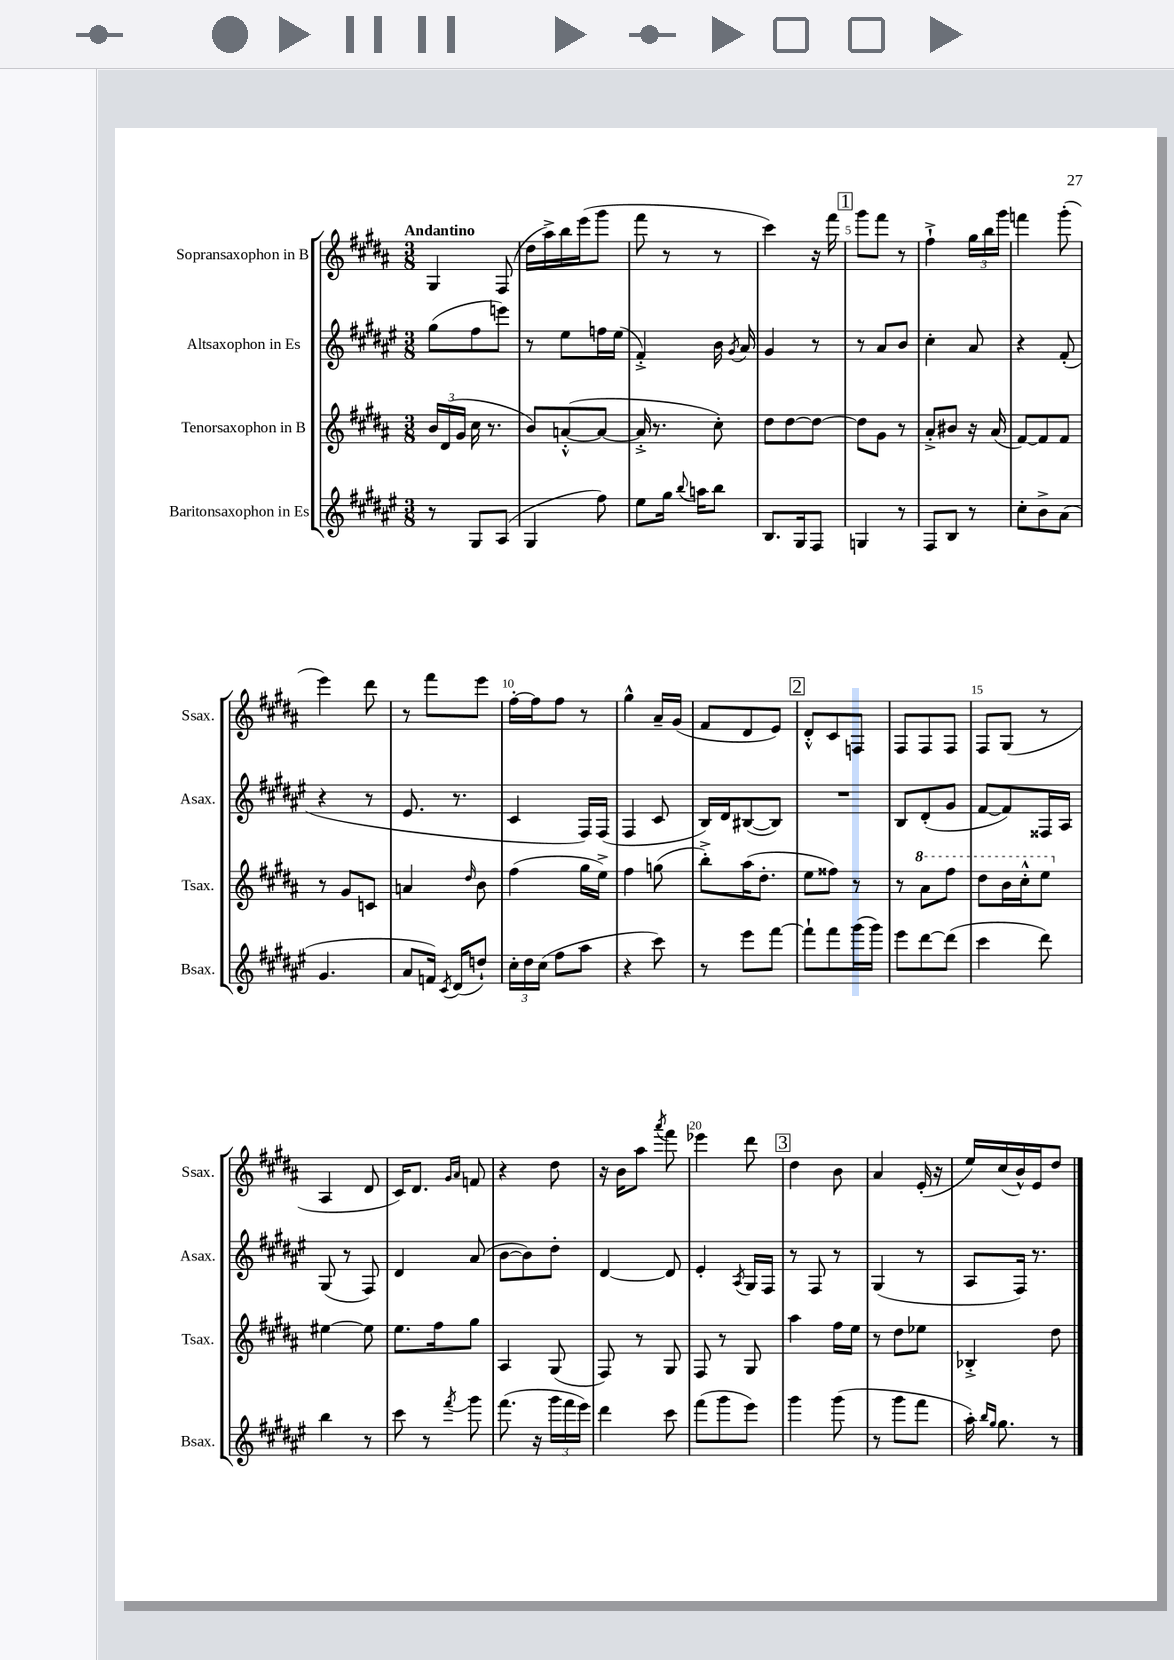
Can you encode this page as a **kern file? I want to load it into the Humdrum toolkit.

**kern	**kern	**kern	**kern
*staff4	*staff3	*staff2	*staff1
*clefG2	*clefG2	*clefG2	*clefG2
*k[f#c#g#d#a#e#]	*k[f#c#g#d#a#]	*k[f#c#g#d#a#e#]	*k[f#c#g#d#a#]
*M3/8	*M3/8	*M3/8	*M3/8
8r	24b	(8gg#	4G#
.	(24d#	.	.
.	24g#	.	.
8G#	16cc#	8ff#	.
.	8.r	.	.
(8A#	.	8eee)	(8F#
=	=	=	=
4G#	8b)	8r	16dd#
.	.	.	16aa#^)
.	([8a'^^	8ee#	16bb
.	.	.	(16eee
8ff#)	8a_	16ff	8ggg#
.	.	(16ee#	.
=	=	=	=
8ee#	16a'^]	4f#'^)	8fff#
.	8.r	.	.
16gg#	.	.	8r
8qqbb	.	.	.
16aa	.	.	.
8bb	8cc#')	16b	8r
.	.	8qg#	.
.	.	16a#	.
=	=	=	=
8.B	8dd#	4g#	4ccc#)
.	[8dd#	.	.
16G#	.	.	.
8F#	8dd#_	8r	16r
.	.	.	16fff#
=	=	=	=
4G	8dd#]	8r	8ggg#
.	8g#	8a#	8fff#
8r	8r	8b	8r
=	=	=	=
8F#	8a#'^	4cc#'	4ff#`^
8B	8b#	.	.
8r	16r	8a#	24gg#
.	.	.	24bb
.	(16a#	.	.
.	.	.	24ggg#
=	=	=	=
8cc#'	[8f#)	4r	4fff
8b^	8f#]	.	.
(8a#	8f#	(8f#'	(8ggg#'
=	=	=	=
4.g#	8r	4r	4eee)
.	8g#	.	.
.	8c	8r	8ddd#
=	=	=	=
8a#	4a	8.e#	8r
16f)	.	.	8fff#
8qc#	.	.	.
(16d#	.	8.r	.
.	16qqdd#	.	.
8dd`)	8b	.	8eee
=	=	=	=
24cc#'	(4ff#	4c#	[16ff#'
24dd#	.	.	.
.	.	.	16ff#]
(24cc#	.	.	.
8ff#	.	.	8ff#
8aa#	16gg#	16F#)	8r
.	16ee^)	(16F#	.
=	=	=	=
4r	4ff#	4F#	4gg#^^
8ccc#)	(8gg	8c#	16a#~
.	.	.	(16g#
=	=	=	=
8r	8bb'^)	16B)	8f#
.	.	16d#	.
8eee#	(16aa#	([8B#	8d#
.	8.dd#'	.	.
[8fff#	.	8B#])	8e)
=	=	=	=
8fff#`]	8ee	4.r	8d#'^^
8fff#	8ff##)	.	8c#
(16ggg#	8r	.	8F
16ggg#)	.	.	.
=	=	=	=
8eee#	8r	8B	8F#
[8ddd#	8aa#	(8d#'	8F#
(8ddd#]	8fff#	8g#	8F#
=	=	=	=
4ccc#	8ddd#	[8f#	8F#
.	16bb	8f#])	(8G#
.	16ccc#'^^	.	.
8ddd#)	8eee	16F##	8r
.	.	16A#	.
=	=	=	=
4bb	[4ee#	(8G#	4A#
.	.	8r	.
8r	8ee#]	8F#)	8d#
=	=	=	=
8ccc#	8.ee	4d#	16c#)
.	.	.	8.d#
8r	.	.	.
.	16ff#	.	.
.	.	.	16qqg#
8qfff#	.	.	16qqa#
8ggg#	8gg#	(8a#	8f
=	=	=	=
(8.fff#	4A#	[8b	4r
.	.	8b])	.
16r	.	.	.
24ggg#	(8G#	8dd#'	8dd#
24fff#	.	.	.
24eee#)	.	.	.
=	=	=	=
4ddd#	8F#)	[4d#	16r
.	.	.	16b
.	8r	.	8aa#
.	.	.	8qaaa#
8ccc#	8G#	8d#]	8fff#
=	=	=	=
(8fff#	8F#	4e#'	4eee-
8ggg#	8r	.	.
.	.	8qA#	.
8eee#)	8G#	16G#	8ddd#
.	.	16F#	.
=	=	=	=
4ggg#	4aa#	8r	4dd#
.	.	8F#	.
(8ggg#	16ff#	8r	8b
.	16ee	.	.
=	=	=	=
8r	8r	(4G#	4a#
8ggg#	8dd#	.	.
8fff#	8ee-	8r	(16e'
.	.	.	16r
=	=	=	=
16aa#')	4B-'^	8A#	16ee)
16qqbb	.	.	.
16qqgg#	.	.	.
8.gg#	.	.	(16cc#
.	.	16F#)	16b^^)
.	.	8.r	16e
8r	8dd#	.	8dd#
==	==	==	==
*-	*-	*-	*-
